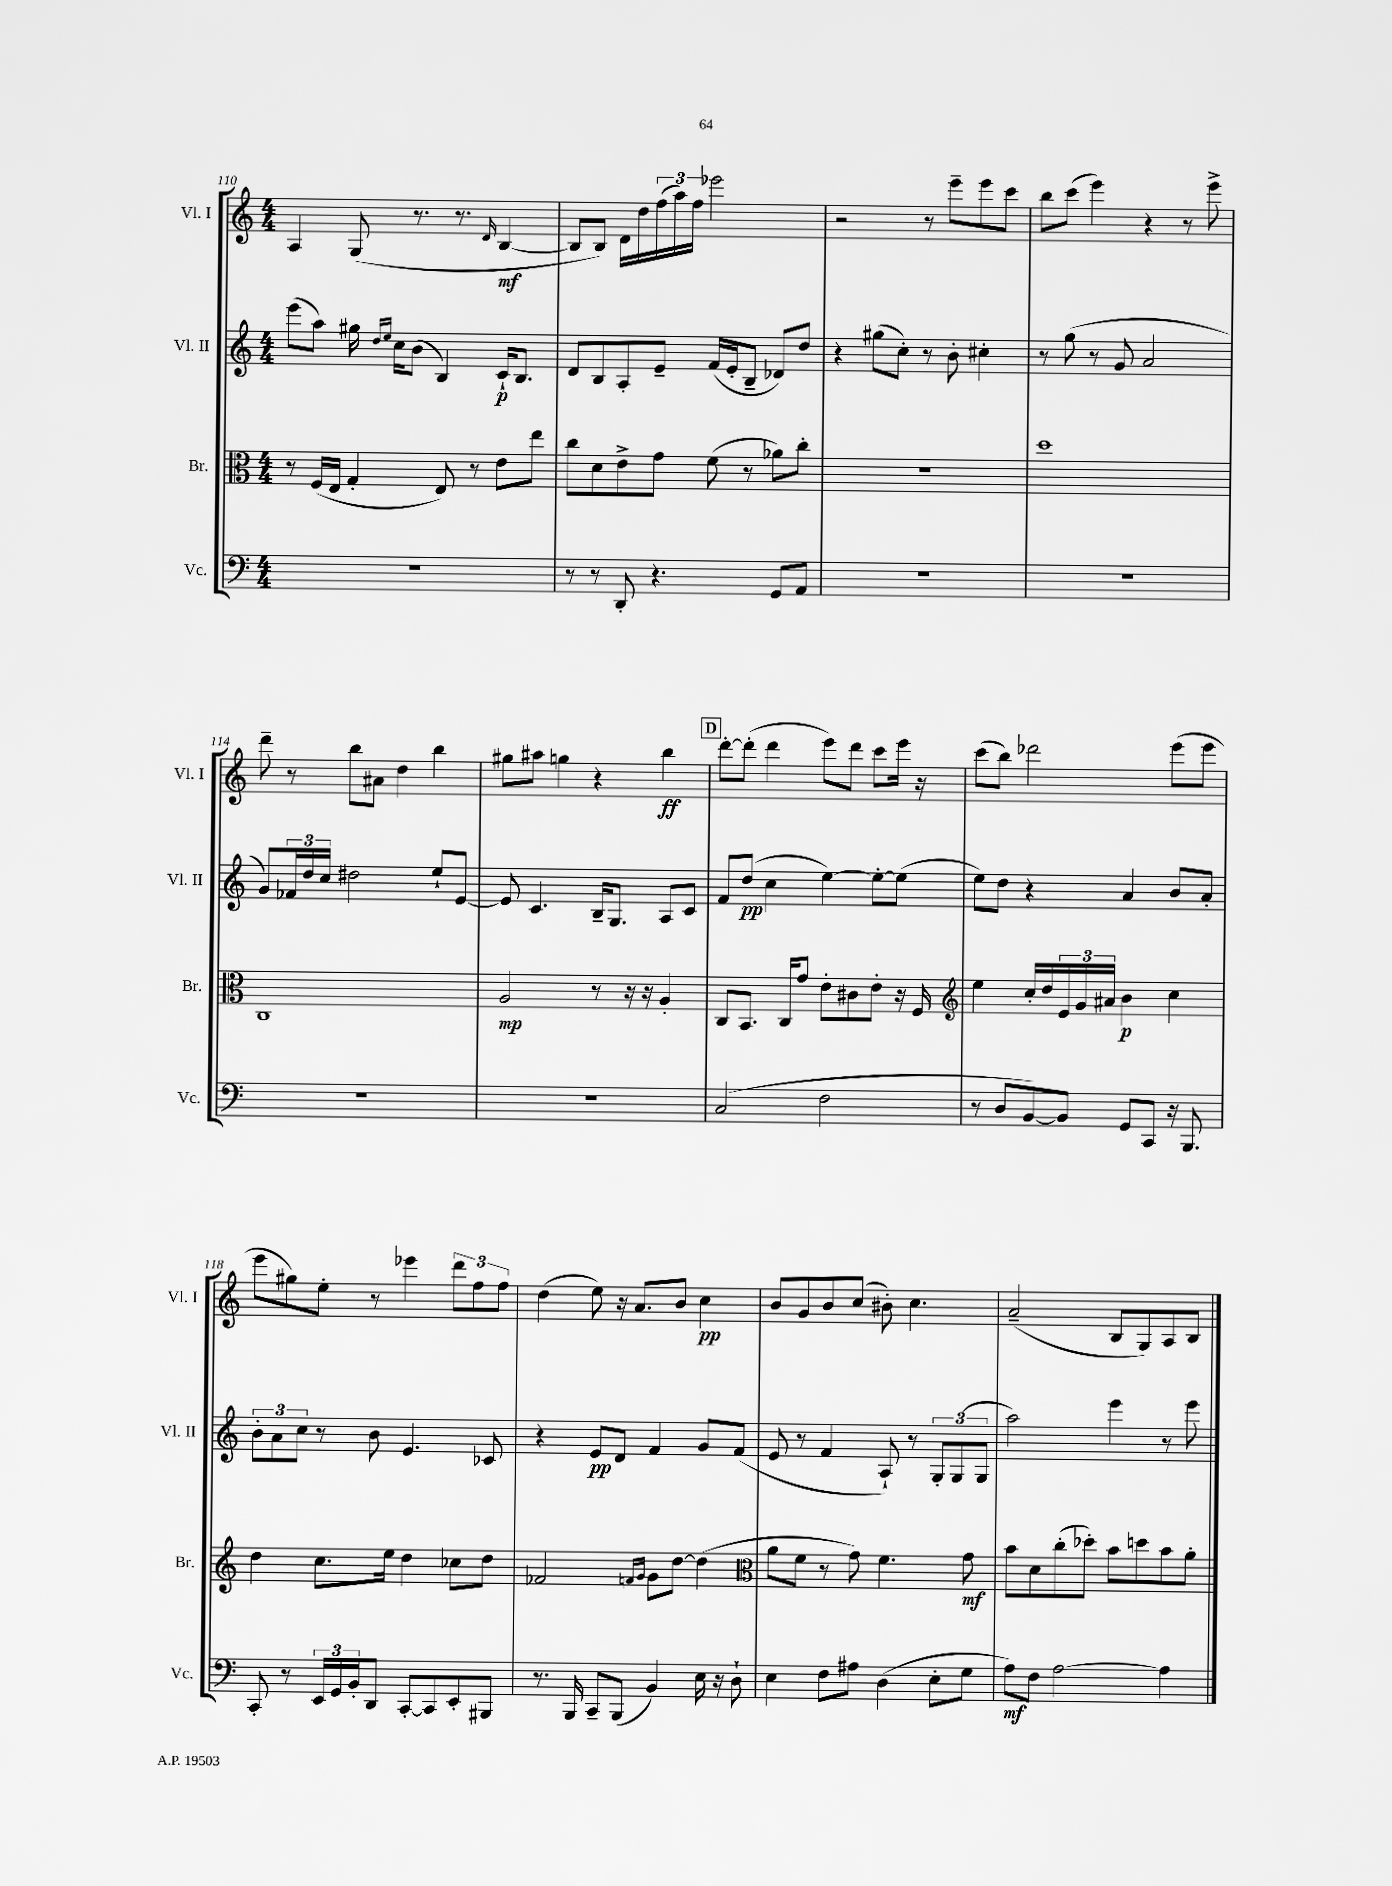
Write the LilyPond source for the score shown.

<<
\new StaffGroup <<
\new Staff = "s0" \with { instrumentName = "Vl. I" shortInstrumentName = "Vl. I" } {
    \clef treble \key c \major \numericTimeSignature \time 4/4
    a4 g8( r8. r8. \grace { d'16 } b4~\mf |
    b8 b8) d'16 d''16 \tuplet 3/2 { f''16( a''16) f''16 } ees'''2 |
    r2 r8 e'''8-- e'''8 c'''8 |
    b''8 c'''8( e'''4) r4 r8 e'''8-> |
    d'''8-- r8 b''8 ais'8 d''4 b''4 |
    gis''8 ais''8 g''4 r4 b''4\ff |
    \mark \markup { \box "D" } d'''8~-. d'''8-.( d'''4 e'''8) d'''8 c'''8 e'''16 r16 |
    c'''8( b''8) des'''2 e'''8( e'''8 |
    e'''8 gis''8) e''8-. r8 ees'''4 \tuplet 3/2 { d'''8 f''8 f''8 } |
    d''4( e''8) r16 a'8. b'8 c''4\pp |
    b'8 g'8 b'8 c''8( bis'8-.) c''4. |
    a'2--( b8 g8) a8 b8 \bar "|." |
}
\new Staff = "s1" \with { instrumentName = "Vl. II" shortInstrumentName = "Vl. II" } {
    \clef treble \key c \major \numericTimeSignature \time 4/4
    e'''8( a''8) gis''16 \grace { d''16 e''16 } c''16 b'8( b4) c'16-!\p b8. |
    d'8 b8 a8-. e'8-- f'16( e'16-. b8-- des'8) d''8 |
    r4 gis''8( c''8-.) r8 b'8-. cis''4-. |
    r8 g''8( r8 g'8 a'2 |
    g'8) \tuplet 3/2 { fes'16 d''16 c''16 } dis''2 e''8-! e'8~ |
    e'8 c'4. b16-- g8. a8 c'8 |
    \mark \markup { \box "D" } f'8 d''8\pp( c''4 e''4~) e''8~-. e''8( |
    e''8) d''8 r4 a'4 b'8 a'8-. |
    \tuplet 3/2 { b'8-. a'8 c''8 } r8 b'8 e'4. ces'8 |
    r4 e'8\pp d'8 f'4 g'8 f'8( |
    e'8 r8 f'4 a8-!) r8 \tuplet 3/2 { g8-. g8( g8 } |
    a''2) e'''4 r8 e'''8 \bar "|." |
}
\new Staff = "s2" \with { instrumentName = "Br." shortInstrumentName = "Br." } {
    \clef alto \key c \major \numericTimeSignature \time 4/4
    r8 f16( e16 g4-. e8) r8 e'8 e''8 |
    c''8 d'8 e'8-> g'8 f'8( r8 aes'8) c''8-. |
    r1 |
    d''1 |
    c1 |
    a2\mp r8 r16 r16 a4-. |
    \mark \markup { \box "D" } c8 b,8. c16 g'8 e'8-. cis'8 e'8-. r16 f16 |
    \clef treble e''4 c''16-. d''16 \tuplet 3/2 { e'16 g'16 ais'16 } b'4\p c''4 |
    d''4 c''8. e''16 d''4 ces''8 d''8 |
    fes'2 \grace { f'16 g'16 } g'8 d''8~ d''4( |
    \clef alto a'8 f'8 r8 g'8) f'4. g'8\mf |
    b'8 d'8 c''8-.( des''8-.) b'8 d''8 b'8 a'8-. \bar "|." |
}
\new Staff = "s3" \with { instrumentName = "Vc." shortInstrumentName = "Vc." } {
    \clef bass \key c \major \numericTimeSignature \time 4/4
    R1 |
    r8 r8 d,8-. r4. g,8 a,8 |
    R1 |
    R1 |
    R1 |
    R1 |
    \mark \markup { \box "D" } c2( f2 |
    r8 d8 b,8~) b,8 g,8 c,8 r16 b,,8. |
    c,8-. r8 \tuplet 3/2 { e,16 g,16 b,16-. } d,8 c,8~-. c,8 e,8-. bis,,8 |
    r8. b,,16 c,8-- b,,8( b,4) e16 r16 d8-! |
    e4 f8 ais8 d4( e8-. g8 |
    a8\mf) f8 a2~ a4 \bar "|." |
}
>>
>>
\layout { \context { \Score currentBarNumber = #110 } }
